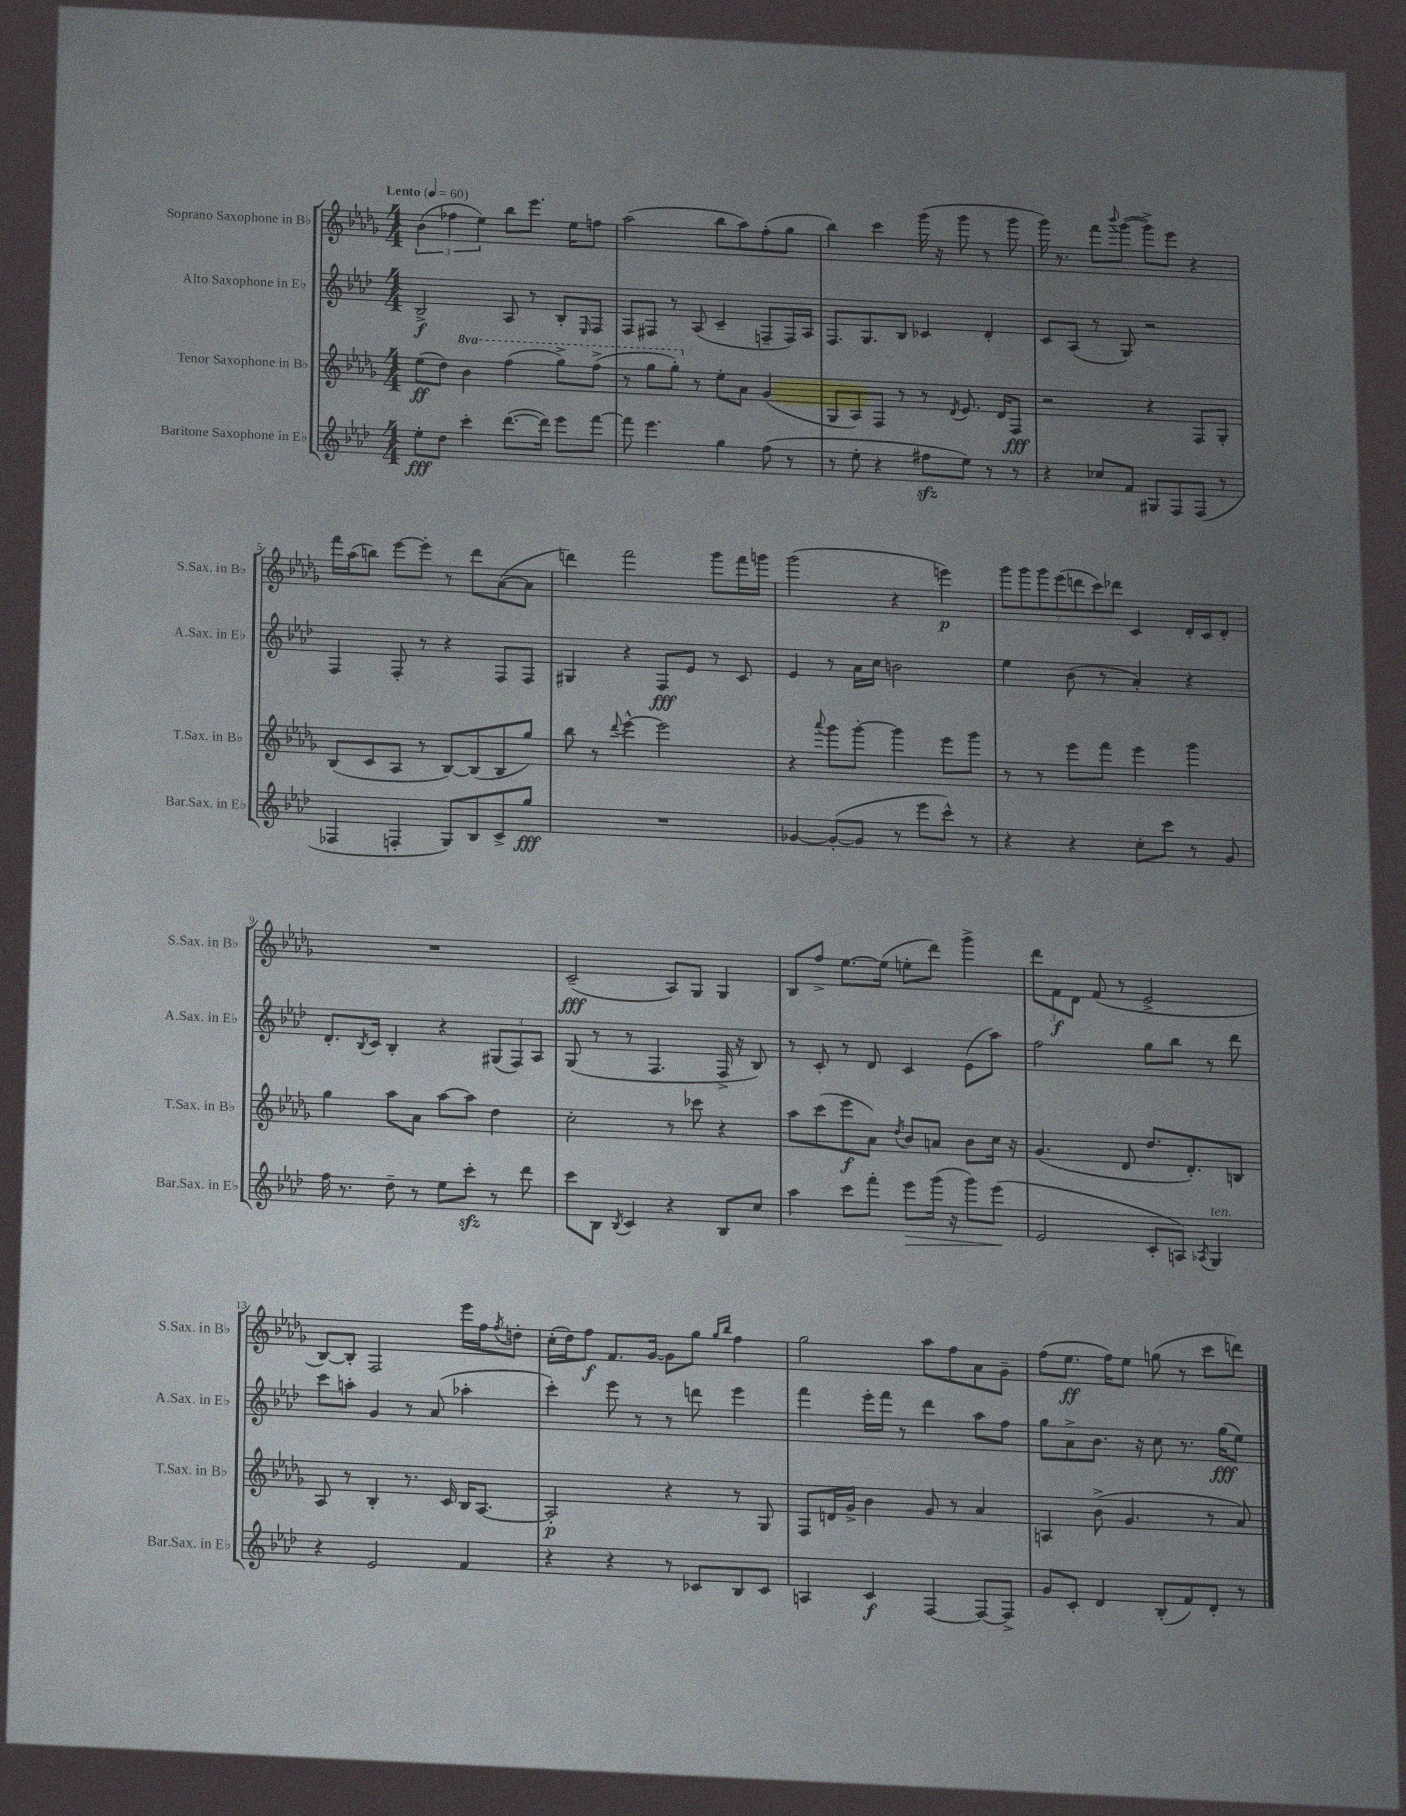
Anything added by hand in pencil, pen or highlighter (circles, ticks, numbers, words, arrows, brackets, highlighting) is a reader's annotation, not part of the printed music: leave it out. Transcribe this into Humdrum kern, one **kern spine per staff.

**kern	**kern	**kern	**kern
*staff4	*staff3	*staff2	*staff1
*clefG2	*clefG2	*clefG2	*clefG2
*k[b-e-a-d-]	*k[b-e-a-d-g-]	*k[b-e-a-d-]	*k[b-e-a-d-g-]
*M4/4	*M4/4	*M4/4	*M4/4
*MM60	*MM60	*MM60	*MM60
8ee-'\L	(8ee-\L	2B-^/	(6b-\
8dd-\J	8dd-\J)	.	.
.	.	.	6ff-\
4ccc'\	4bb-\	.	.
.	.	.	6ee-\)
([8.ddd-\L	(4fff\	8A-/	8bb-\L
.	.	8r	8.eee-\J
16ddd-\]Jk)	.	.	.
8eee-\L	8ggg-^\L)	8B-'/L	.
.	.	.	16ee-\LK
.	.	16qqE-/	.
[8fff\J	(8fff^\J	8F/J	8ff\J
=	=	=	=
8fff\]	8r	8F/L	(2aa-\
4.eee-\	8ggg-\L	8F#/J	.
.	8ggg-'\J)	8r	.
.	8r	(8A-/	.
4gg\	8ee-'\L	4c~/	8bb-\L
.	8a-\J	.	8aa-\)
(8ff\	(4g-/	8F~/L	(8ff'\
8r	.	16F/L)	8gg-\J
.	.	16A-/JJ	.
=	=	=	=
8r	8G-/L	8.F/L	4bb-\)
8ee-'\	8A-/)	.	.
.	.	8.G/	.
4r	8F/J	.	4ccc\
.	8r	8B-/J	.
8ff#\L	8r	4c-/	(16ggg-\
.	.	.	16r
.	8qd-/	.	.
8ee-\J)	8.e-/	.	8ggg-\
8r	.	4d-'/	8r
.	16d-/LK	.	.
8r	8F/J	.	8ggg-\
=	=	=	=
4r	2r	8c/L	16ggg-\)
.	.	.	8.r
.	.	(8A-/J	.
8cc-/L	.	8r	8fff\L
.	.	.	8qqbbb-/
8f/J	.	8G/)	([8ggg-\J
8G#/L	4r	2r	8ggg-^\]L)
8F/	.	.	8eee-\J
(8F/J	8F/L	.	4r
8r	8G-'/J	.	.
=	=	=	=
4F-/	(8B-/L	4F/	16fff\LL
.	.	.	(16aa-\J
.	8c/	.	8bb\J)
4F'/	8A-/J	8F'/	[8eee-\L
.	8r	8r	8eee-'\]J
8G/L)	[8B-/L)	4r	8r
8B-/	(8B-/]	.	8ddd-\L
8c^/	8B-/	8F/L	([8a-\
8gg/J	8gg-/J)	8F/J	8a-\]J
=	=	=	=
1r	8bb-\	4G#/	4ddd\)
.	8r	.	.
.	8qqddd-/	.	.
.	[4eee-^^\	4r	2fff\
.	2eee-\]	8F/L	.
.	.	8e-/J	.
.	.	8r	8ggg-\L
.	.	8c/	16fff\L
.	.	.	16ggg\JJ
=	=	=	=
[4g-/	4r	4e-/	(2ggg-\
.	8qqaaa-/	.	.
(8g-'/_L	8ggg-\L	8r	.
8g-/]J	[8ggg-'\J	16a-\LL	.
.	.	16cc\JJ	.
8r	4ggg-\]	2b\	4r
8eee-\L	.	.	.
8ccc^^\J)	8eee-\L	.	4eee\)
8r	8ggg-\J	.	.
=	=	=	=
4r	8r	4ee-\	14ggg-\L
.	.	.	14ggg-\
.	8r	.	.
.	.	.	14ggg-\
.	.	.	(14eee-\
4r	8eee-\L	(8b-\	.
.	.	.	14ddd\
.	.	.	14ccc\)
.	8fff\J	8r	.
.	.	.	14ddd-\J
8cc'\L	4eee-\	4a-'/)	4c/
8ccc\J	.	.	.
8r	4ggg-\	4r	16d-'/LL
.	.	.	16c/J
8g/	.	.	8d-'/J
=	=	=	=
16ff\	4gg-\	8.d-'/L	1r
8.r	.	.	.
.	.	8qB-/	.
.	.	16c/Jk	.
8dd-~\	8aa-\L	4B-'/	.
8r	8a-\J	.	.
8ee-\L	[8aa-\L	4r	.
8ccc'\J	8aa-\]J	.	.
8r	4dd-\	(12G#/L	.
.	.	12F/)	.
8ddd-\	.	.	.
.	.	12A-/J	.
=	=	=	=
8ccc\L	2cc'\	(8G/	(2c~/
8B-\J	.	8r	.
8qB-/	.	.	.
4c/	.	8r	.
.	.	4.F/	.
4r	8r	.	8A-/L)
.	8ccc-\	.	8G-/J
8B-/L	4r	16F^/	4G-/
.	.	16r	.
8cc/J	.	8B-/)	.
=	=	=	=
4aa-\	8aa-\L	8r	8B-/L
.	(8ccc\	8c'/	8ff^/J
8ccc\L	8eee-\	8r	[8.ee-\L
8fff'\J	8a-\J)	8d-/	.
.	.	.	(16ee-\]Jk
.	8qdd-/	.	.
8eee-\L	8b-/L	4c/	8ee'\L
(16ggg\Jk	8a/J	.	8ddd-\J)
16r	.	.	.
8ggg\L)	8b-\L	(8e-\L	4ggg-^\
(8eee-\J	16cc\Jk	8aa-\J)	.
.	16r	.	.
=	=	=	=
2e-/	(4.g-/	2ff\	12ddd-\L
.	.	.	12f\
.	.	.	12d-\J
.	.	.	(8f/
.	8d-/	.	8r
8c'/L	8.dd-/L	8gg\L	2e-^/
8A/J)	.	8bb-\J	.
.	8.d-'/)	.	.
8qA-/	.	.	.
4G/	.	8r	.
.	8B/J	8ddd-\	.
=	=	=	=
4r	8A-/	8ccc\L	[8B-/L)
.	8r	8aa'\J	8B-'/]J
2e-/	4B-'/	4g/	2F/
.	8.r	8r	.
.	.	(8a-/	.
.	16c/	.	.
4f/	16B-/LK	4aa-'\	16eee-\LL
.	[8.A-/J	.	16ff\J
.	.	.	8qff/
.	.	.	8dd'\J
=	=	=	=
4r	2A-'/]	4ccc'\)	(16cc'\LL
.	.	.	16dd-\J)
.	.	.	8ff\J
4r	.	8eee-\	8.f/L
.	.	8r	.
.	.	.	[16g-/Jk
8r	4r	8r	8g-\]L
8c-/L	.	8ddd\	8gg-\J
.	.	.	16qqgg-/LL
.	.	.	16qqbb-/JJ
8B-/	8r	4eee-\	4ff\
8c-/J	8G-/	.	.
=	=	=	=
4A/	8F/L	4fff\	2gg-\
.	16d/L	.	.
.	16g-^/JJ	.	.
4c/	4b-\	16eee-'\LL	.
.	.	16fff\JJ	.
.	.	8r	.
[4F/	8g-/	4ddd-\	8aa-\L
.	8r	.	8ff\
8F/_L	4a-/	8aa-\L	8a-\
8F^/]J	.	8ff\J	8g-~\J
=	=	=	=
8g/L	4A/	8gg\L	(8ff\L
8c'/J	.	8a-^\	8.ee-\J
4d-/	(8b-^\	8.b-\J	.
.	.	.	16ff\LK)
.	4.g-/	.	8ee-\J
.	.	16r	.
(8B-'/L	.	8cc\	(8gg\
8f/)	.	8.r	8r
8d-'/J	8r	.	8ccc\L
.	.	(16gg\LK	.
8r	8a-/)	8ee-\J)	8ddd\J)
==	==	==	==
*-	*-	*-	*-
